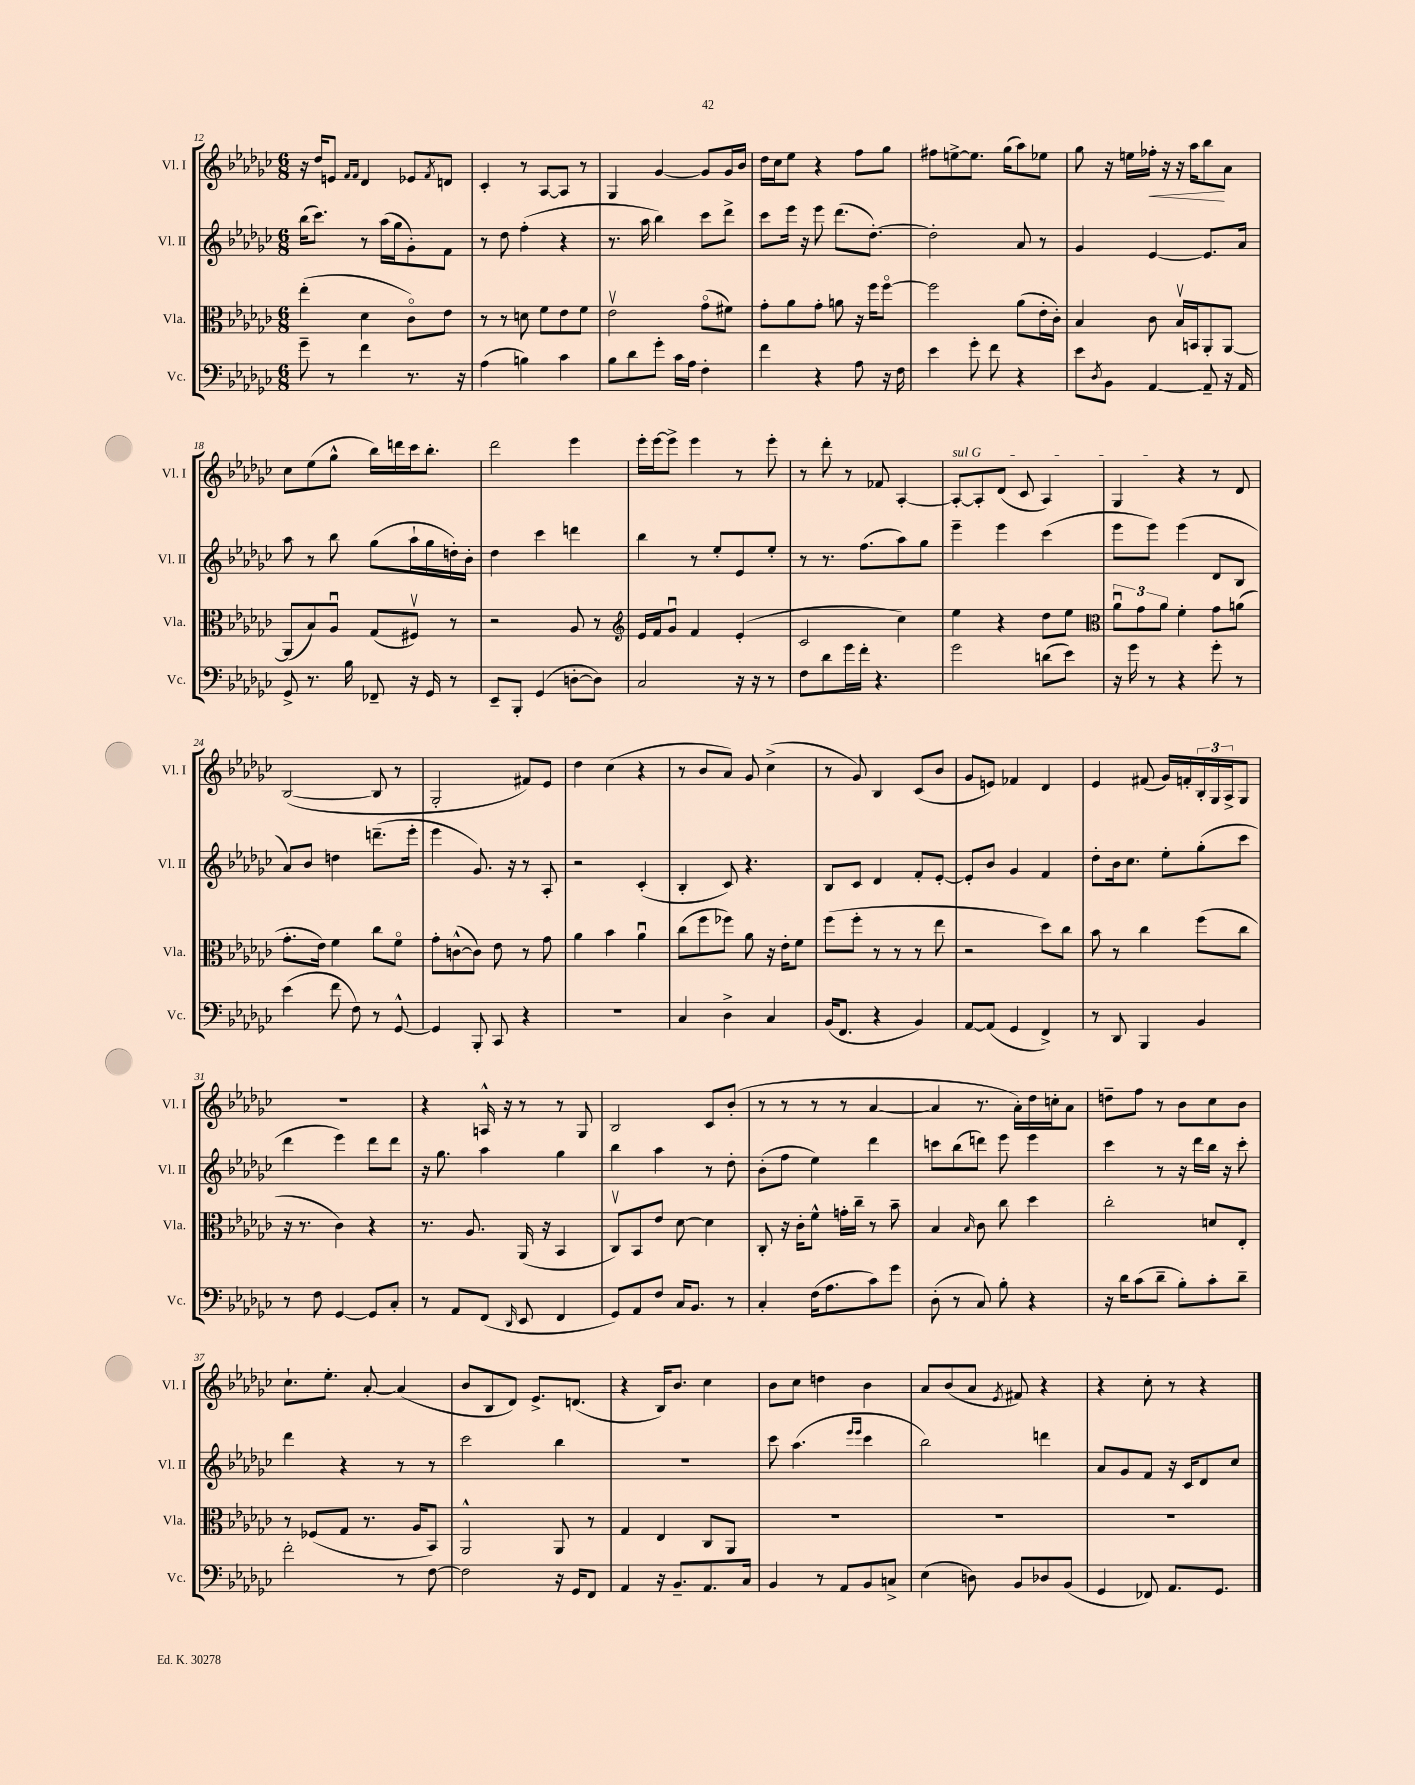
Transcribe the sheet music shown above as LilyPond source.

<<
\new StaffGroup <<
\new Staff = "s0" \with { instrumentName = "Vl. I" shortInstrumentName = "Vl. I" } {
    \clef treble \key ges \major \numericTimeSignature \time 6/8
    r16 des''16 e'8 \grace { f'16 f'16 } des'4 ees'8 \acciaccatura { f'8 } d'8 |
    ces'4-. r8 aes8~ aes8 r8 |
    ges4 ges'4~ ges'8 ges'16 bes'16 |
    des''16 ces''16 ees''8 r4 f''8 ges''8 |
    fis''8 e''8~-> e''8. ges''16( aes''8) ees''8 |
    ges''8 r16 e''16 fes''16-.\< r16 r16 aes''16 bes''8\! aes'8 |
    ces''8 ees''8( ges''8-^ bes''16) d'''16 ces'''16 bes''8.-. |
    des'''2 ees'''4 |
    ees'''16-. ees'''16~ ees'''8-> ees'''4 r8 ees'''8-. |
    r8 des'''8-. r8 fes'8 aes4~-. |
    \once \override TextSpanner.bound-details.left.text = \markup { \italic "sul G" } aes8~-.\startTextSpan aes8-. des'8( ces'8 aes4) |
    ges4\stopTextSpan r4 r8 des'8 |
    bes2~( bes8 r8 |
    ges2-. fis'8) ees'8 |
    des''4 ces''4( r4 |
    r8 bes'8 aes'8) ges'8 ces''4->( |
    r8 ges'8) bes4 ces'8( bes'8 |
    ges'8 e'8) fes'4 des'4 |
    ees'4 fis'8( ges'16) f'16-. \tuplet 3/2 { bes16-. ges16 aes16-> } ges8 |
    R2. |
    r4 a16-^ r16 r8 r8 ges8 |
    bes2 ces'8 bes'8-.( |
    r8 r8 r8 r8 aes'4~ |
    aes'4 r8. aes'16-.) des''16 c''16-. aes'8 |
    d''8-- f''8 r8 bes'8 ces''8 bes'8 |
    ces''8.-! ees''8.-. aes'8~-. aes'4( |
    bes'8 bes8 des'8) ees'8.-> d'8.( |
    r4 bes16) bes'8. ces''4 |
    bes'8 ces''8 d''4 bes'4 |
    aes'8 bes'8( aes'8 \acciaccatura { ees'8 } fis'8) r4 |
    r4 ces''8-. r8 r4 \bar "|." |
}
\new Staff = "s1" \with { instrumentName = "Vl. II" shortInstrumentName = "Vl. II" } {
    \clef treble \key ges \major \numericTimeSignature \time 6/8
    bes''16( ces'''8.) r8 aes''16( ges''16 ges'8-.) f'8 |
    r8 des''8 f''4-.( r4 |
    r8. aes''16 bes''4) ces'''8 des'''8-> |
    ces'''8 ees'''16 r16 ees'''8 des'''8.( des''8.~-.) |
    des''2-. aes'8 r8 |
    ges'4 ees'4~ ees'8. aes'16 |
    aes''8 r8 bes''8 ges''8( aes''16-! ges''16 d''16-.) bes'16-. |
    des''4 ces'''4 d'''4 |
    bes''4 r8 ees''8-. ees'8 ees''8-. |
    r8 r8. f''8.( aes''8) ges''8 |
    ees'''4-- ees'''4 ces'''4( |
    ees'''8 ees'''8) ees'''4( des'8 bes8 |
    aes'8) bes'8 d''4 d'''8.--( ees'''16-. |
    ees'''4 ges'8.) r16 r8 aes8-. |
    r2 ces'4-.( |
    bes4-. ces'8) r4. |
    bes8 ces'8 des'4 f'8-. ees'8~-. |
    ees'8-. bes'8 ges'4 f'4 |
    des''8-. bes'16 ces''8. ees''8-. ges''8-.( ces'''8 |
    des'''4 ees'''4) des'''8 des'''8 |
    r16 ges''8. aes''4 ges''4 |
    bes''4 aes''4 r8 des''8-. |
    bes'8-.( f''8 ees''4) des'''4 |
    c'''8 bes''8( d'''8) ees'''8 ees'''4 |
    ces'''4 r8 r16 des'''16 bes''16 r16 ces'''8-. |
    des'''4 r4 r8 r8 |
    ces'''2 bes''4 |
    R2. |
    ces'''8 aes''4.( \grace { ees'''16 ees'''16 } ces'''4 |
    bes''2) d'''4 |
    aes'8 ges'8 f'8 r16 ces'16 des'8 ces''8 \bar "|." |
}
\new Staff = "s2" \with { instrumentName = "Vla." shortInstrumentName = "Vla." } {
    \clef alto \key ges \major \numericTimeSignature \time 6/8
    ees''4-.( des'4 ces'8\flageolet) ees'8 |
    r8 r8 d'8 f'8 ees'8 f'8 |
    ees'2\upbow ges'8\flageolet( fis'8) |
    ges'8-. aes'8 ges'8-. a'8 r16 f''16 f''8~\flageolet |
    f''2 aes'8( ees'16-. ces'16-.) |
    bes4 ces'8 bes16\upbow b,16 aes,8-. aes,8~ |
    aes,8( bes8) aes8\downbow ges8( fis8\upbow) r8 |
    r2 aes8 r8 |
    \clef treble ees'16 f'16 ges'8\downbow f'4 ees'4-.( |
    ces'2 ces''4) |
    ees''4 r4 des''8 ees''8 |
    \clef alto \tuplet 3/2 { aes'8\downbow ges'8 aes'8 } f'4-. ges'8 a'8( |
    ges'8.-. ees'16) f'4 ces''8 f'8\flageolet |
    ges'8-. c'8~-^( c'8) ees'8 r8 ges'8 |
    aes'4 bes'4 aes'4\downbow |
    ces''8( f''8 fes''8) aes'8 r16 ees'16-. f'8 |
    f''8( f''8-. r8 r8 r8 ees''8 |
    r2 des''8) ces''8 |
    bes'8 r8 ces''4 f''8( ces''8 |
    r16 r8. ces'4) r4 |
    r8. aes8. aes,16( r16 bes,4 |
    ces8\upbow) bes,8 ees'8 des'8~ des'4 |
    ces8-. r16 ces'16-. f'8-^ g'16-. ces''16-- r8 bes'8-- |
    bes4 \grace { bes16 } ces'8 ces''8 des''4 |
    ces''2-. d'8 ees8-. |
    r8 fes8( ges8 r8. aes16 bes,8) |
    aes,2-^ aes,8 r8 |
    ges4 ees4 ces8 aes,8 |
    R2. |
    R2. |
    R2. \bar "|." |
}
\new Staff = "s3" \with { instrumentName = "Vc." shortInstrumentName = "Vc." } {
    \clef bass \key ges \major \numericTimeSignature \time 6/8
    ges'8-- r8 f'4 r8. r16 |
    aes4( b4) ces'4 |
    bes8 des'8 ges'8-. ces'16 aes16 f4-. |
    f'4 r4 aes8 r16 f16 |
    ees'4 ges'8-. f'8 r4 |
    ees'8 \acciaccatura { des8 } bes,8 aes,4~ aes,8-- r16 aes,16 |
    ges,8-> r8. bes16 fes,8-- r16 ges,16 r8 |
    ees,8-- bes,,8-. ges,4( d8~-. d8) |
    ces2 r16 r16 r8 |
    f8 des'8 ges'16 f'16-. r4. |
    ges'2 d'8( ees'8) |
    r16 ges'16 r8 r4 ges'8-. r8 |
    ees'4( f'8 f8) r8 ges,8~-^ |
    ges,4 bes,,8-. ces,8 r4 |
    R2. |
    ces4 des4-> ces4 |
    bes,16( f,8. r4 bes,4) |
    aes,8~ aes,8( ges,4 f,4->) |
    r8 des,8 bes,,4 bes,4 |
    r8 f8 ges,4~ ges,8 ces8-. |
    r8 aes,8 f,8( \grace { des,16 } ees,8 f,4 |
    ges,8) aes,8 f8 ces16 bes,8. r8 |
    ces4-. f16( aes8. ces'8) ges'8 |
    des8-.( r8 ces8) bes8-. r4 |
    r16 des'16 ces'8( des'8-- bes8-.) ces'8-. des'8-- |
    f'2-. r8 f8~ |
    f2 r16 ges,16 f,8 |
    aes,4 r16 bes,8.-- aes,8. ces16 |
    bes,4 r8 aes,8 bes,8 c8-> |
    ees4( d8) bes,8 des8 bes,8( |
    ges,4 fes,8) aes,8. ges,8. \bar "|." |
}
>>
>>
\layout { \context { \Score currentBarNumber = #12 } }
